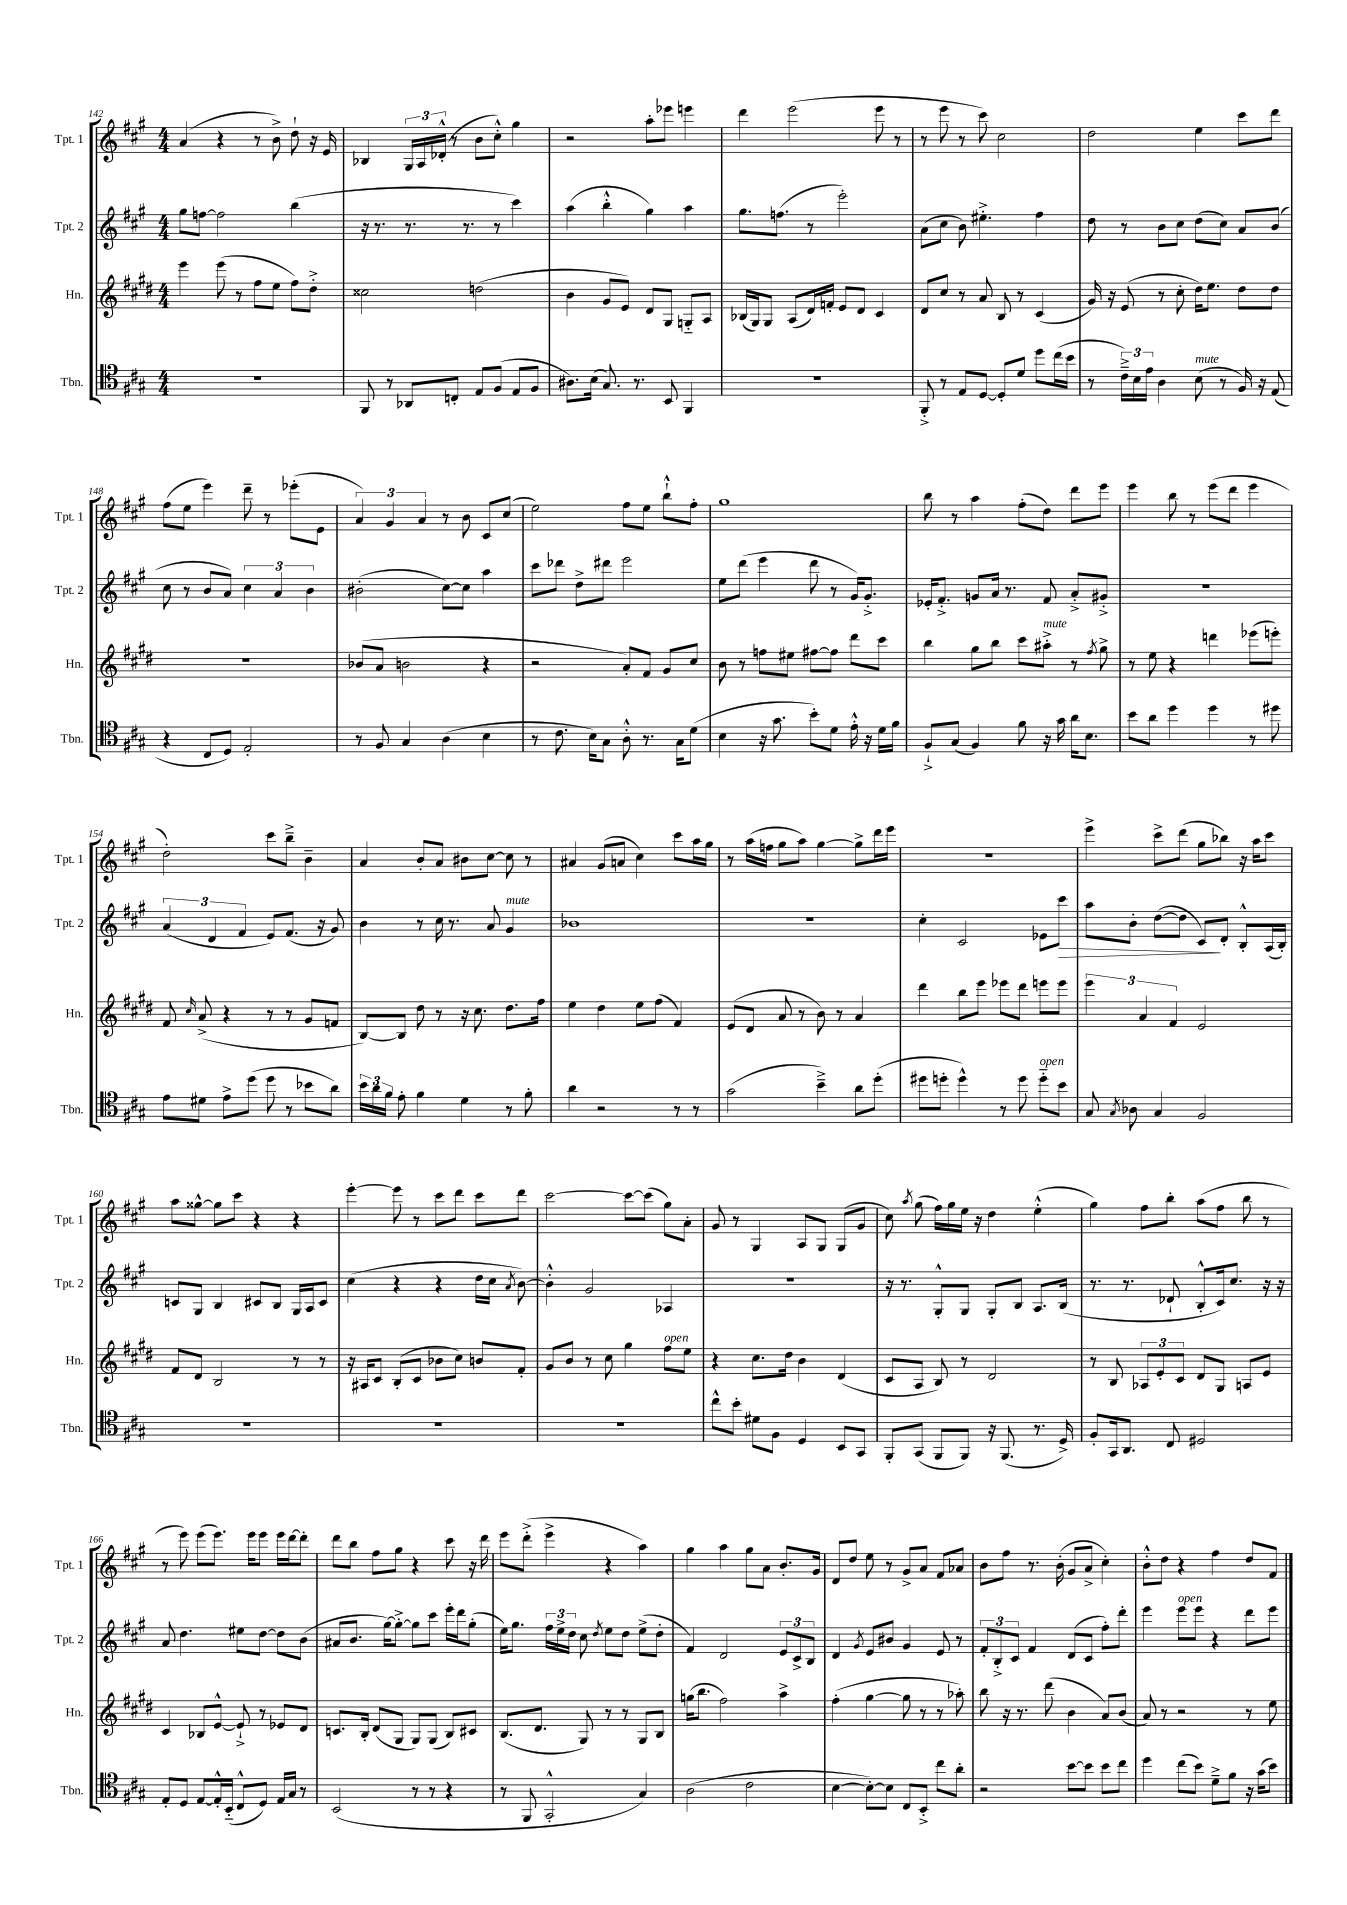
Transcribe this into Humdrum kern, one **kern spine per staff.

**kern	**kern	**kern	**dynam	**kern
*part4	*part3	*part2	*part2	*part1
*staff4	*staff3	*staff2	*staff2	*staff1
*I"Tbn.	*I"Hn.	*I"Tpt. 2	*	*I"Tpt. 1
*I'Tbn.	*I'Hn.	*I'Tpt. 2	*	*I'Tpt. 1
*clefC4	*clefG2	*clefG2	*	*clefG2
*k[f#c#g#]	*k[f#c#g#d#]	*k[f#c#g#]	*	*k[f#c#g#]
*M4/4	*M4/4	*M4/4	*	*M4/4
=142	=142	=142	=142	=142
1r	4eee\	8gg#\L	.	(4a/
.	.	[8ffn\J	.	.
.	(8eee\	2ff\]	.	4r
.	8r	.	.	.
.	8ff#\L	.	.	8r
.	8ee\J	.	.	8b^\)
.	8ff#\L)	(4bb\	.	8dd`\
.	8dd#'^\J	.	.	16r
.	.	.	.	16e/
=143	=143	=143	=143	=143
8FF#/	2cc##X\	16r	.	4B-X/
.	.	8.r	.	.
8r	.	.	.	.
8AA-X/L	.	8.r	.	24G#/LL
.	.	.	.	24A/
.	.	.	.	(24d-X'^^/JJ
8Cn'/J	.	.	.	8r
.	.	8.r	.	.
8E/L	(2ddn\	.	.	8b\L
(8F#/J	.	8r	.	8cc#'^^\J)
8E/L	.	4ccc#\)	.	4gg#\
8F#/J	.	.	.	.
=144	=144	=144	=144	=144
8.A#X\L)	4b\	(4aa\	.	2r
(16B\Jk	.	.	.	.
8.G#/)	8g#/L	4bb'^^\	.	.
.	8e/J)	.	.	.
8.r	.	.	.	.
.	8d#/L	4gg#\)	.	8aa'\L
8BB/	8G#/J	.	.	8eee-X\J
4FF#/	8Gn/L	4aa\	.	4eeen\
.	8A/J	.	.	.
=145	=145	=145	=145	=145
1r	(16B-X/LL	8.gg#\L	.	4ddd\
.	16G#/J)	.	.	.
.	8G#/J	.	.	.
.	.	(8.ffn\J	.	.
.	(8A/L	.	.	(2eee\
.	16d#/L)	8r	.	.
.	16fn'/JJ	.	.	.
.	8e/L	2eee'\)	.	.
.	8d#/J	.	.	.
.	4c#/	.	.	8eee\
.	.	.	.	8r
=146	=146	=146	=146	=146
8FF#'^/	8d#/L	(8a\L	.	8r
8r	8cc#/J	8cc#\J	.	8eee\
8E/L	8r	8b\)	.	8r
[8D/J	8a/	4.ee#X'^\	.	8ccc#\)
8D'/L]	8B/	.	.	2cc#\
8d/J	8r	.	.	.
8dd\L	(4c#/	4ff#\	.	.
(16cc#\L	.	.	.	.
16b\JJ	.	.	.	.
=147	=147	=147	=147	=147
8r	16g#/)	8dd\	.	2dd\
.	16r	.	.	.
24c#~^\LL)	(8e/	8r	.	.
24B\	.	.	.	.
24e\JJ	.	.	.	.
4A\	8r	8b\L	.	.
.	8cc#'\	8cc#\J	.	.
!LO:TX:a:i:t=mute	!	!	!	!
(8B\	16dd#\KL)	(8dd\L	.	4ee\
.	8.ee\J	.	.	.
8r	.	8cc#\J)	.	.
16F#/)	8dd#\L	8a/L	.	8ccc#\L
16r	.	.	.	.
(8E/	8dd#\J	(8b/J	.	8ddd\J
!!LO:LB:g=z
=148	=148	=148	=148	=148
4r	1r	8cc#\	.	(8ff#\L
.	.	8r	.	8ee\J
8C#/L	.	8b/L	.	4eee\)
8D/J)	.	8a/J)	.	.
2E'/	.	6cc#\	.	8ddd~\
.	.	.	.	8r
.	.	6a/	.	.
.	.	.	.	(8eee-X'\L
.	.	6b\	.	.
.	.	.	.	8e\J
=149	=149	=149	=149	=149
8r	(8b-X/L	(2b#X'\	.	6a/)
8F#/	8a/J	.	.	.
.	.	.	.	6g#/
4G#/	2bn\	.	.	.
.	.	.	.	6a/
(4A\	.	[8cc#\L)	.	8r
.	.	8cc#\J]	.	8b\
4B\	4r	4aa\	.	8c#/L
.	.	.	.	(8cc#/J
=150	=150	=150	=150	=150
8r	2r	8ccc#\L	.	2ee\)
8.c#\	.	8ddd-X\J	.	.
.	.	8dd^\L	.	.
16B\KL)	.	.	.	.
8G#\J	.	8ddd#X\J	.	.
8A'^^\	8a'/L)	2eee\	.	8ff#\L
8.r	8f#/J	.	.	8ee\J
.	8g#/L	.	.	8bb`^^\L
16G#\KL	.	.	.	.
(8d\J	8cc#/J	.	.	8ff#'\J
=151	=151	=151	=151	=151
4B\	8b\	8ee\L	.	1gg#
.	8r	(8ddd\J	.	.
16r	8ffn\L	4eee\	.	.
8.g#\	.	.	.	.
.	8ee#X\J	.	.	.
8b'\L)	[8ff#X\L	8ddd\	.	.
8d\J	8ff#\J]	8r	.	.
16e'^^\	8ddd#\L	16g#/KL)	.	.
16r	.	8.g#'^/J	.	.
16d\LL	8ccc#\J	.	.	.
16f#\JJ	.	.	.	.
=152	=152	=152	=152	=152
8F#`^/L	4bb\	16e-X'/KL	.	8bb\
.	.	8.f#'^/J	.	.
(8G#/J	.	.	.	8r
4F#/)	8gg#\L	8gn/L	.	4aa\
.	8bb\J	16a/Jk	.	.
.	.	8.r	.	.
8f#\	8ccc#\L	.	.	(8ff#'\L
!	!LO:TX:a:i:t=mute	!	!	!
16r	8aa#X'^\J	8f#/	.	8dd\J)
16g#\	.	.	.	.
16a\KL	8r	8a'^/L	.	8ddd\L
8.B\J	.	.	.	.
.	8qff#/	.	.	.
.	8gg#^\	8g#X'^/J	.	8eee\J
=153	=153	=153	=153	=153
8b\L	8r	1r	.	4eee\
8a\J	8ee\	.	.	.
4dd\	4r	.	.	8bb\
.	.	.	.	8r
4dd\	4dddn\	.	.	(8eee\L
.	.	.	.	8ddd\J
8r	(8eee-X\L	.	.	4eee\
8dd#X\	8eeen'\J)	.	.	.
!!LO:LB:g=z
=154	=154	=154	=154	=154
8e\L	8f#/	(6a/	.	2dd'\)
.	16qqcc#/	.	.	.
8d#X\J	(8a^/	.	.	.
.	.	6d/	.	.
8e^\L	4r	.	.	.
.	.	6f#/	.	.
(8dd\J	.	.	.	.
8dd\	8r	8e/L)	.	8ccc#\L
8r	8r	(8.f#/J	.	8bb~^\J
8b-X\L	8g#/L	.	.	4b~\
.	.	16r	.	.
8a\J)	8fn/J	8g#/)	.	.
=155	=155	=155	=155	=155
24b\LL	[8B/L)	4b\	.	4a/
24a\	.	.	.	.
24f#\JJ	.	.	.	.
8e'\	8B/J]	.	.	.
4f#\	8dd#\	8r	.	8b'/L
.	8r	16cc#\	.	8a/J
.	.	8.r	.	.
4d\	16r	.	.	8b#X\L
.	8.cc#\	.	.	.
.	.	8a/	.	[8cc#\J
!	!	!LO:TX:a:i:t=mute	!	!
8r	8.dd#\L	4g#/	.	8cc#\]
8f#'\	.	.	.	8r
.	16ff#\Jk	.	.	.
=156	=156	=156	=156	=156
4a\	4ee\	1b-X	.	4a#X/
2r	4dd#\	.	.	(8g#/L
.	.	.	.	8an/J
.	8ee\L	.	.	4cc#\)
.	(8ff#\J	.	.	.
8r	4f#/)	.	.	8ccc#\L
8r	.	.	.	16aa\L
.	.	.	.	16gg#\JJ
=157	=157	=157	=157	=157
(2g#\	(8e/L	1r	.	8r
.	8d#/J	.	.	(16aa\LL
.	.	.	.	16ffn\JJ
.	8a/	.	.	8gg#\L
.	8r	.	.	8aa\J)
4b~^\)	8b\)	.	.	[4gg#\
.	8r	.	.	.
8a\L	4a/	.	.	8gg#^\L]
(8dd'\J	.	.	.	16ddd\L
.	.	.	.	16eee\JJ
=158	=158	=158	=158	=158
8dd#X\L	4ddd#\	4cc#'\	.	1r
8ddn'\J	.	.	.	.
4dd^^\)	8bb\L	2c#/	.	.
.	8eee\J	.	.	.
8r	8eee-X\L	.	.	.
8dd\	8ddd#\J	.	.	.
!LO:TX:a:i:t=open	!	!	!	!
8dd\L	8eeen\L	8e-X\L	.	.
!	!	!	!LO:HP:b	!
8b\J	8eee\J	8ccc#\J	>	.
=159	=159	=159	=159	=159
8G#/	6eee\	8aa\L	.	4eee^\
8qG#/	.	.	.	.
8A-X\	.	8b'\J	.	.
.	6a/	.	.	.
4G#/	.	([8dd\L	.	8ccc#^\L
.	6f#/	.	.	.
.	.	8dd\J]	.	(8ddd\J
2F#/	2e/	8c#/L)	.	8gg#\L
.	.	8d'/J	]	8bb-X\J)
.	.	8B'^^/L	.	16r
.	.	.	.	16aa\KL
.	.	(16A/L	.	8ccc#\J
.	.	16B'/JJ)	.	.
!!LO:LB:g=z
=160	=160	=160	=160	=160
1r	8f#/L	8cn/L	.	8aa\L
.	8d#/J	8G#/J	.	[8gg##X^^\J
.	2B/	4B/	.	8gg##\L]
.	.	.	.	8ccc#\J
.	.	8c#X/L	.	4r
.	.	8B/J	.	.
.	8r	16G#/LL	.	4r
.	.	16A/J	.	.
.	8r	8c#/J	.	.
=161	=161	=161	=161	=161
1r	16r	(4cc#\	.	[4eee'\
.	16A#X/KL	.	.	.
.	8c#/J	.	.	.
.	(8B'/L	4r	.	8eee\]
.	8c#/J	.	.	8r
.	8b-X\L	4r	.	8ccc#\L
.	8cc#\J)	.	.	8ddd\J
.	8bn/L	16dd\LL	.	8ccc#\L
.	.	16cc#\JJ	.	.
.	.	8qa/	.	.
.	8f#'/J	[8b\)	.	8ddd\J
=162	=162	=162	=162	=162
1r	8g#/L	4b'^^\]	.	[2ccc#\
.	8b/J	.	.	.
.	8r	2g#/	.	.
.	8cc#\	.	.	.
.	4gg#\	.	.	8ccc#\L_
.	.	.	.	(8ccc#\J]
!	!LO:TX:a:i:t=open	!	!	!
.	8ff#\L	4A-X/	.	8gg#\L)
.	8ee\J	.	.	8a'\J
=163	=163	=163	=163	=163
8cc#^^\L	4r	1r	.	8g#/
8b'\J	.	.	.	8r
8d#X\L	8.cc#\L	.	.	4G#/
8F#\J	.	.	.	.
.	16dd#\Jk	.	.	.
4D/	4b\	.	.	8A/L
.	.	.	.	8G#/J
8BB/L	(4d#/	.	.	(8G#/L
8GG#/J	.	.	.	8g#/J
=164	=164	=164	=164	=164
8FF#'/L	8c#/L	16r	.	8cc#\)
.	.	8.r	.	.
.	.	.	.	8qaa/
(8GG#/J	8A/J	.	.	(8gg#\
8FF#/L	8B/)	8G#'^^/L	.	16ff#\LL)
.	.	.	.	16gg#\
8FF#/J)	8r	8G#/J	.	16ee\JJ
.	.	.	.	16r
16r	2d#/	8G#'/L	.	4dd\
(8.FF#/	.	.	.	.
.	.	8B/J	.	.
8.r	.	8.A/L	.	(4ee'^^\
16D^/)	.	(16B/Jk	.	.
=165	=165	=165	=165	=165
8F#'/L	8r	8.r	.	4gg#\)
16GG#/k	8B/	.	.	.
8.AA/J	.	8.r	.	.
.	12A-X/L	.	.	8ff#\L
.	12e'/	.	.	.
8C#/	.	8d-X`/	.	8bb'\J
.	12c#/J	.	.	.
2D#X/	8d#/L	8B'^^/L	.	(8aa\L
.	8G#/J	16c#/k)	.	8ff#\J
.	.	8.cc#/J	.	.
.	8An/L	.	.	8bb\
.	8e/J	16r	.	8r
.	.	16r	.	.
!!LO:LB:g=z
=166	=166	=166	=166	=166
8E'/L	4c#/	8a/	.	8r
8D/J	.	4.dd\	.	8eee\)
[8E/L	8B-X/L	.	.	(8eee\L
16E'^^/L]	[8e^^/J	.	.	8.eee\J)
(16BB/JJ	.	.	.	.
8C#^^/L	8e`^/]	8ee#X\L	.	.
.	.	.	.	16eee\KL
8D/J)	8r	[8dd\J	.	8eee\J
16E/LL	8e-X/L	8dd\L]	.	16eee\LL
16G#/JJ	.	.	.	[16ddd\J
8r	8d#/J	(8b\J	.	8ddd'\J]
=167	=167	=167	=167	=167
(2BB/	8.cn/L	8a#X/L	.	8ddd\L
.	.	8.b/J	.	8bb\J
.	16B'/Jk	.	.	.
.	(8d#/L	.	.	8ff#\L
.	.	[16gg#\KL)	.	.
.	8G#/J	8gg#'^\J_	.	8gg#\J
8r	8G#/L)	8gg#\L]	.	4r
8r	(8G#/J	8ccc#\J	.	.
4r	8B/L)	16eee'\LL	.	8ccc#\
.	.	16ddd\J	.	.
.	8c#X/J	(8gg#'\J	.	16r
.	.	.	.	16ddd\
=168	=168	=168	=168	=168
8r	(8.B/L	16ee\KL)	.	8eee\L
.	.	8.gg#\J	.	.
8FF#/	.	.	.	(8ddd'^\J
.	8.d#/J	.	.	.
2GG#'^^/	.	24ff#\LL	.	4eee^\
.	.	24ee^\	.	.
.	.	24dd\JJ	.	.
.	8G#/)	8cc#\	.	.
.	.	8qdd/	.	.
.	8r	8ee\L	.	4r
.	8r	8dd\J	.	.
4G#/)	8G#/L	(8ee^\L	.	4aa\)
.	8B/J	8dd'\J	.	.
=169	=169	=169	=169	=169
(2A\	(16ggn\KL	4f#/)	.	4gg#\
.	8.bb\J	.	.	.
.	2ff#\)	2d/	.	4aa\
2c#\	.	.	.	8gg#\L
.	.	.	.	8a\J
.	4aa^\	12e/L	.	8.b'/L
.	.	12c#^/	.	.
.	.	12B/J	.	.
.	.	.	.	16g#/Jk
=170	=170	=170	=170	=170
[4B\	(4ff#'\	4d/	.	8d/L
.	.	.	.	8dd/J
.	.	8qg#/	.	.
8B'\L_)	[4gg#\	8e/L	.	8ee\
8B\J]	.	8b#X/J	.	8r
8C#/L	8gg#\]	4g#/	.	8g#^/L
8BB'^/J	8r	.	.	8a/J
8cc#\L	8r	8e/	.	8f#/L
8a'\J	8aa-X'\)	8r	.	8a-X/J
=171	=171	=171	=171	=171
2r	8bb\	12f#'/L	.	8b\L
.	.	12B'^/	.	.
.	16r	.	.	8ff#\J
.	.	12c#/J	.	.
.	8.r	.	.	.
.	.	4f#/	.	8.r
.	(8ddd#\	.	.	.
.	.	.	.	(16b'\
[8b\L	4b\	(8d/L	.	8g#/L
8b\J]	.	8c#/J	.	8a^/J
8b\L	8a/L)	8ff#'\L)	.	4cc#'\)
8cc#\J	(8b/J	8ddd'\J	.	.
=172	=172	=172	=172	=172
4dd\	8a/)	4eee\	.	8b'^^\L
.	8r	.	.	8dd\J
!	!	!LO:TX:a:i:t=open	!	!
(8cc#\L	2r	8eee\L	.	4r
8b\J)	.	8eee\J	.	.
8d~^\L	.	4r	.	4ff#\
8f#\J	.	.	.	.
16r	8r	8ddd\L	.	8dd/L
(16g#\KL	.	.	.	.
8b\J)	8ee\	8eee\J	.	8f#/J
==	==	==	==	==
*-	*-	*-	*-	*-
